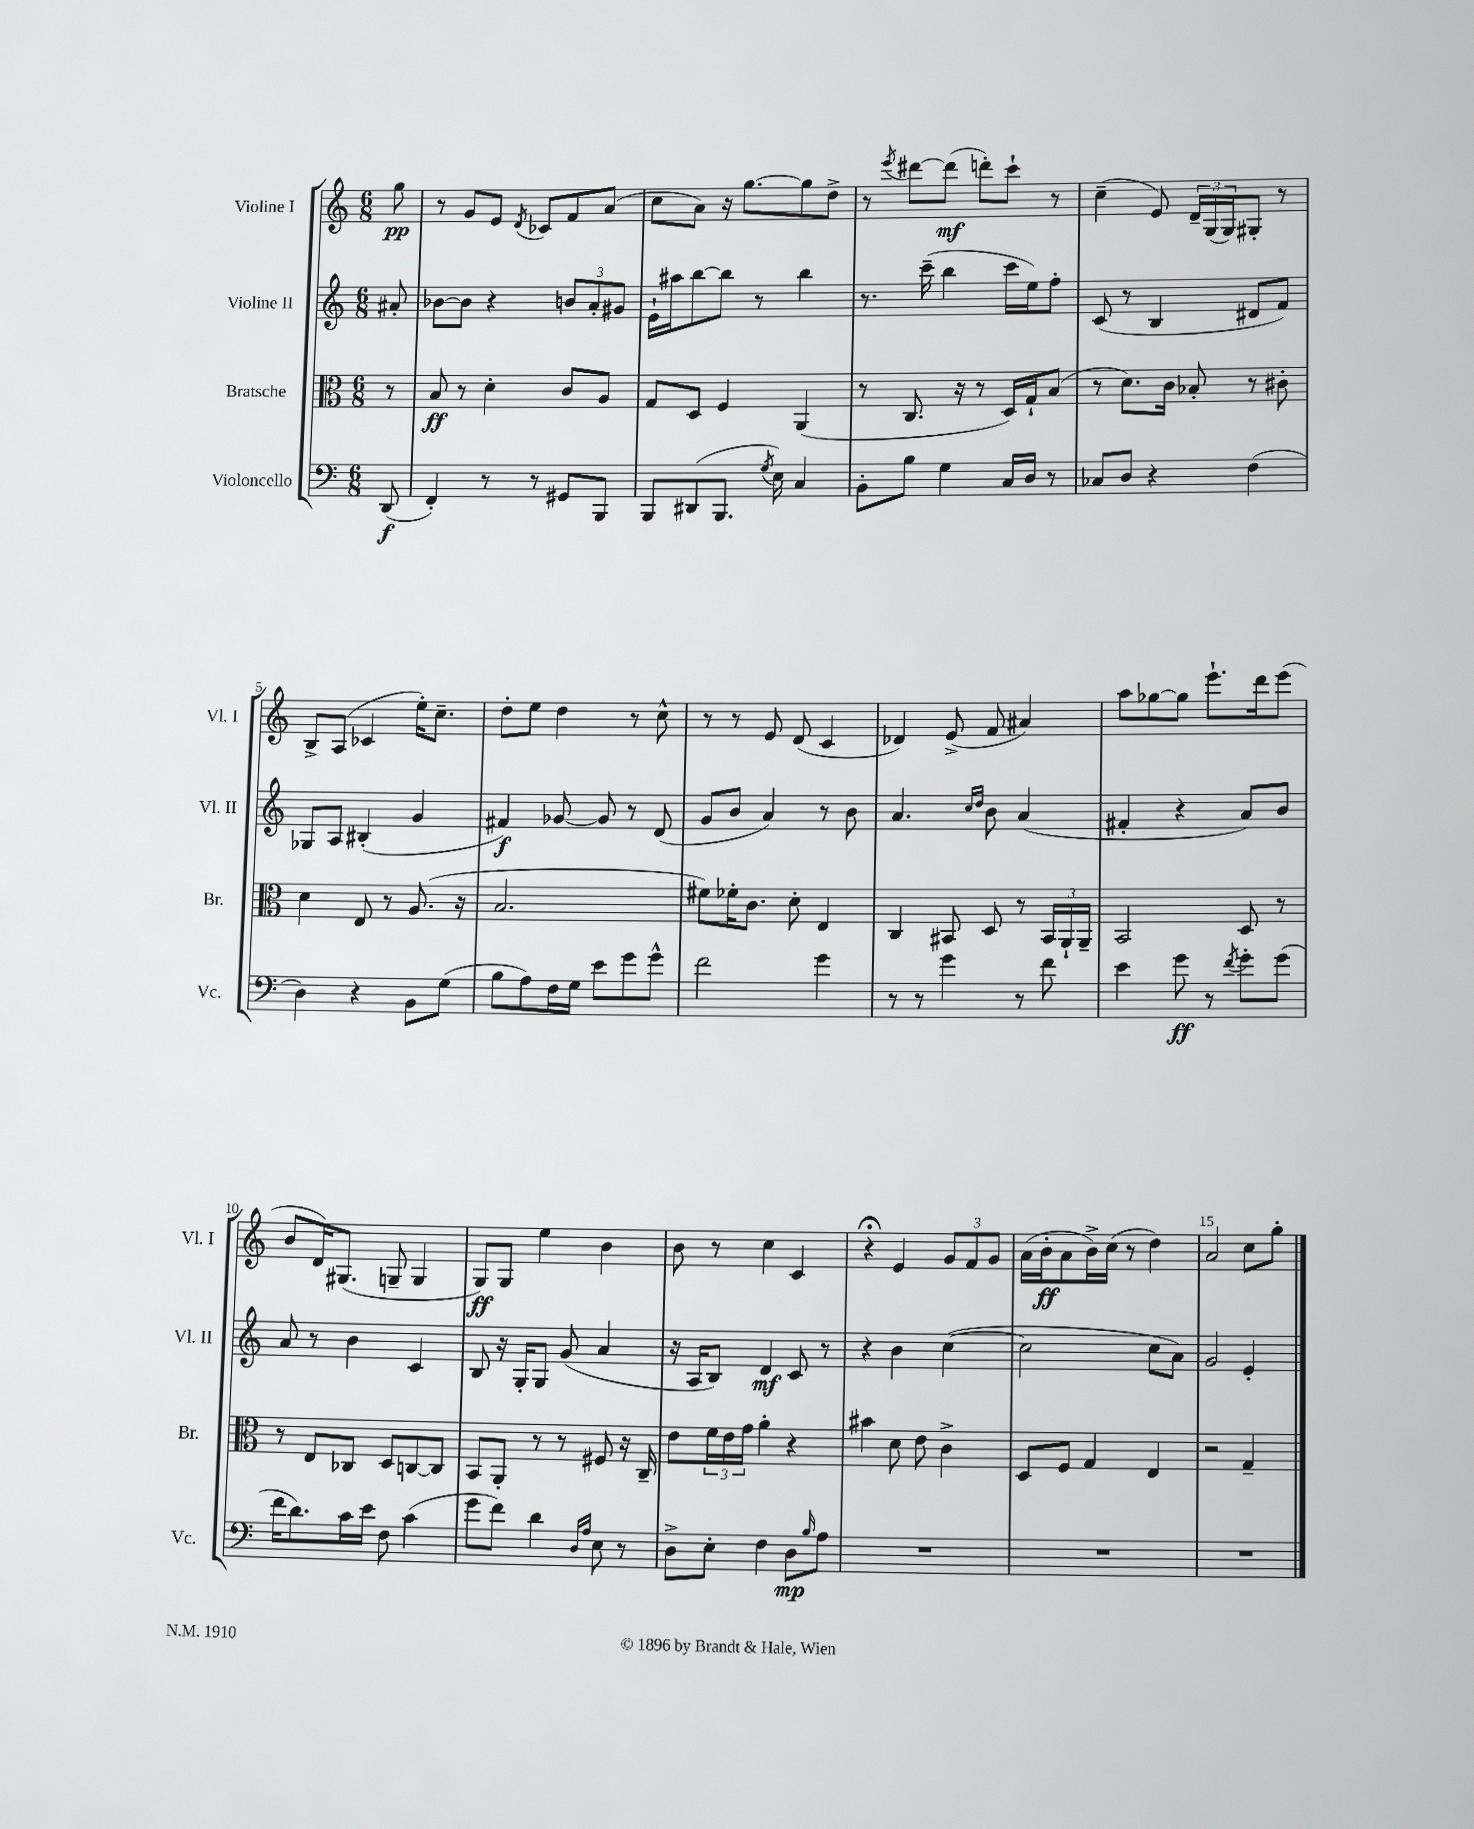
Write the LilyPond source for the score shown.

<<
\new StaffGroup <<
\new Staff = "s0" \with { instrumentName = "Violine I" shortInstrumentName = "Vl. I" } {
    \clef treble \key c \major \numericTimeSignature \time 6/8 \partial 8
    g''8\pp |
    r8 g'8 e'8 \acciaccatura { d'8 } ces'8 f'8 a'8( |
    c''8 a'8) r16 g''8.~ g''8 d''8-> |
    r8 \acciaccatura { e'''8 } dis'''8~ dis'''8\mf( d'''8-.) c'''8-! r8 |
    c''4--( e'8) \tuplet 3/2 { d'16-- g16( g16) } gis8-. r8 |
    b8-> a8( ces'4 e''16-.) c''8.-- |
    d''8-. e''8 d''4 r8 c''8-^ |
    r8 r8 e'8 d'8( c'4 |
    des'4) e'8->( f'8 ais'4) |
    a''8 ges''8~ ges''8 e'''8.-! d'''16 e'''8( |
    b'8 d'16) gis8.( g8-- g4 |
    g8\ff) g8 e''4 b'4 |
    b'8 r8 c''4 c'4 |
    r4\fermata e'4 \tuplet 3/2 { g'8 f'8 g'8 } |
    a'16( b'16-.\ff a'8 b'16->) c''16( r8 d''4) |
    a'2 c''8 g''8-. \bar "|." |
}
\new Staff = "s1" \with { instrumentName = "Violine II" shortInstrumentName = "Vl. II" } {
    \clef treble \key c \major \numericTimeSignature \time 6/8 \partial 8
    ais'8-. |
    bes'8~ bes'8 r4 \tuplet 3/2 { b'8 a'8-. gis'8 } |
    e'16-! ais''16 b''8~ b''8 r8 b''4 |
    r8. c'''16--( b''4 c'''16 e''16) f''8-. |
    c'8( r8 b4 dis'8 f'8) |
    ges8 a8 bis4-.( g'4 |
    fis'4\f) ges'8~ ges'8 r8 d'8( |
    g'8 b'8 a'4) r8 b'8 |
    a'4. \grace { c''16 d''16 } b'8 a'4( |
    fis'4-. r4 a'8) b'8 |
    a'8 r8 b'4 c'4 |
    b8 r16 g16-. g8 g'8( a'4 |
    r16 a16 b8) d'4\mf c'8 r8 |
    r4 b'4 c''4~( |
    c''2 c''8 a'8) |
    g'2 e'4-. \bar "|." |
}
\new Staff = "s2" \with { instrumentName = "Bratsche" shortInstrumentName = "Br." } {
    \clef alto \key c \major \numericTimeSignature \time 6/8 \partial 8
    r8 |
    b8\ff r8 d'4-. c'8 a8 |
    g8 d8 f4 a,4( |
    r8 c8. r16 r8 d16) g16-! b8( |
    r8 d'8.) c'16 bes8-. r8 cis'8-. |
    d'4 e8 r8 a8.( r16 |
    b2. |
    fis'8) fes'16-. c'8. d'8-. e4 |
    c4 bis,8 d8 r8 \tuplet 3/2 { bis,16 a,16-! a,16-- } |
    b,2 d8 r8 |
    r8 e8 ces8 d8 c8~ c8 |
    b,8 a,8-. r8 r8 fis8 r16 c16-- |
    e'8 \tuplet 3/2 { f'16 e'16 g'16 } a'4-. r4 |
    bis'4 d'8 e'8 c'4-> |
    d8 f8 g4 e4 |
    r2 g4-- \bar "|." |
}
\new Staff = "s3" \with { instrumentName = "Violoncello" shortInstrumentName = "Vc." } {
    \clef bass \key c \major \numericTimeSignature \time 6/8 \partial 8
    d,8\f( |
    f,4-.) r8 r8 gis,8 b,,8 |
    b,,8 dis,8( b,,8. \acciaccatura { g8 } e16) c4 |
    b,8-. b8 g4 c16 d16 r8 |
    ces8 d8 r4 f4( |
    d4) r4 b,8 g8( |
    b8 a8) f16 g16 e'8 g'8 g'8-^ |
    f'2 g'4 |
    r8 r8 g'4 r8 f'8 |
    e'4 g'8\ff r8 \acciaccatura { f'8 } g'8-. g'8( |
    f'16 d'8.) c'16 e'16 f8 c'4( |
    g'8 f'8) d'4 \grace { d16 a16 } e8 r8 |
    d8-> e8-. f4 d8\mp \grace { b16 } a8 |
    R2. |
    R2. |
    R2. \bar "|." |
}
>>
>>
\layout { \context { \Score \override BarNumber.break-visibility = ##(#f #t #t) barNumberVisibility = #(every-nth-bar-number-visible 5) } }
